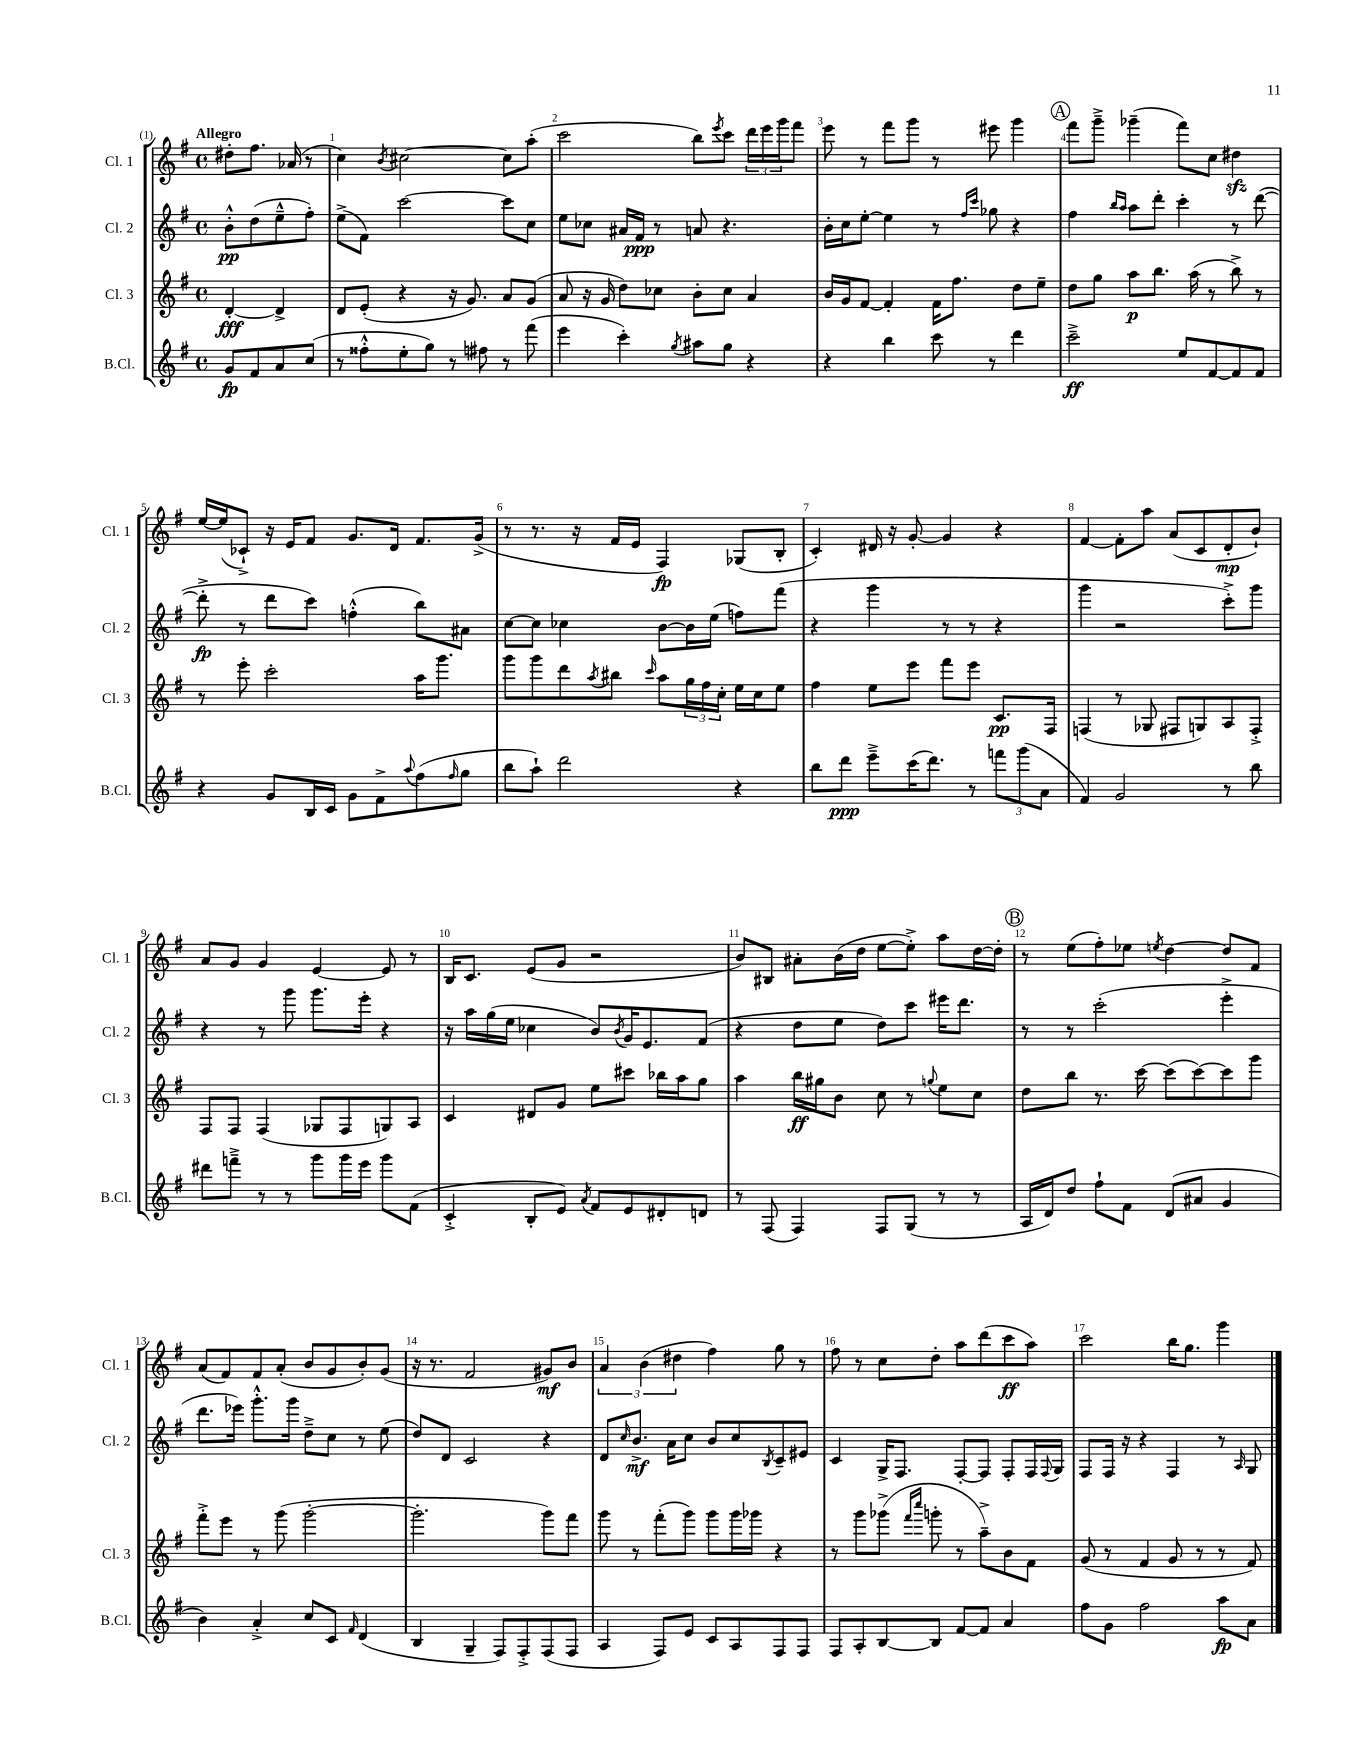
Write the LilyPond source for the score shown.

<<
\new StaffGroup <<
\new Staff = "s0" \with { instrumentName = "Cl. 1" shortInstrumentName = "Cl. 1" } {
    \clef treble \key g \major \defaultTimeSignature \time 4/4 \partial 2 \tempo "Allegro"
    dis''8-. fis''8. aes'16( r8 |
    c''4) \acciaccatura { b'8 } cis''2~ cis''8 a''8-.( |
    c'''2 b''8) \acciaccatura { e'''8 } c'''8 \tuplet 3/2 { d'''16 e'''16 g'''16 } fis'''8 |
    e'''8 r8 fis'''8 g'''8 r8 eis'''8 g'''4 |
    \mark \markup { \circle "A" } fis'''8 g'''8---> ges'''4--( fis'''8) c''8 dis''4\sfz |
    e''16~ e''16( ces'8-!->) r16 e'16 fis'8 g'8. d'16 fis'8. g'16->( |
    r8 r8. r16 fis'16 e'16 fis4\fp) ges8( b8-. |
    c'4-.) dis'16 r16 g'8~-. g'4 r4 |
    fis'4~ fis'8-. a''8 a'8( c'8 d'8-.\mp b'8-!) |
    a'8 g'8 g'4 e'4~ e'8 r8 |
    b16 c'8. e'8( g'8 r2 |
    b'8) bis8 ais'8-. b'16( d''16 e''8~ e''8-.->) a''8 d''16~ d''16-. |
    \mark \markup { \circle "B" } r8 e''8( fis''8-.) ees''8 \acciaccatura { e''8 } d''4~ d''8 fis'8 |
    a'8( fis'8) fis'8 a'8-.( b'8 g'8 b'8-.) g'8( |
    r16 r8. fis'2 gis'8\mf) b'8 |
    \tuplet 3/2 { a'4 b'4( dis''4 } fis''4) g''8 r8 |
    fis''8 r8 c''8 d''8-. a''8 d'''8( c'''8\ff a''8) |
    c'''2 b''16 g''8. g'''4 \bar "|." |
}
\new Staff = "s1" \with { instrumentName = "Cl. 2" shortInstrumentName = "Cl. 2" } {
    \clef treble \key g \major \defaultTimeSignature \time 4/4 \partial 2
    b'8-.-^\pp d''8( e''8---^ fis''8-.) |
    e''8->( fis'8) c'''2~ c'''8 c''8 |
    e''8 ces''8 ais'16 fis'16\ppp r8 a'8 r4. |
    b'16-. c''16 e''8~-. e''4 r8 \grace { fis''16 c'''16 } ges''8 r4 |
    \mark \markup { \circle "A" } fis''4 \grace { b''16 a''16 } a''8 d'''8-. c'''4-. r8 d'''8~( |
    d'''8-.->\fp r8 d'''8 c'''8) f''4-.-^( b''8) ais'8 |
    c''8~ c''8 ces''4 b'8~ b'16 e''16( f''8) fis'''8( |
    r4 g'''4 r8 r8 r4 |
    g'''4 r2 c'''8-.->) g'''8 |
    r4 r8 g'''8 g'''8. e'''16-. r4 |
    r16 a''16 g''16( e''16 ces''4 b'8) \acciaccatura { b'8 } g'16 e'8. fis'8( |
    r4 d''8 e''8 d''8) c'''8 eis'''16 d'''8. |
    \mark \markup { \circle "B" } r8 r8 c'''2-.( e'''4-.-> |
    d'''8. ees'''16) g'''8.-.-^ g'''16 d''8---> c''8 r8 e''8( |
    d''8) d'8 c'2 r4 |
    d'8 \grace { c''16 } b'8.->\mf a'16 c''8 b'8 c''8 \acciaccatura { b8 } c'8-- eis'8 |
    c'4 g16-> fis8. fis8~-. fis8 fis8-. fis16 \appoggiatura { fis8 } g16 |
    fis8 fis16 r16 r4 fis4 r8 \grace { a16 } g8 \bar "|." |
}
\new Staff = "s2" \with { instrumentName = "Cl. 3" shortInstrumentName = "Cl. 3" } {
    \clef treble \key g \major \defaultTimeSignature \time 4/4 \partial 2
    d'4~-.\fff d'4-> |
    d'8 e'8-.( r4 r16 g'8.) a'8 g'8( |
    a'8 r16 g'16 d''8) ces''8 b'8-. ces''8 a'4 |
    b'16 g'16 fis'8~ fis'4-. fis'16 fis''8. d''8 e''8-- |
    \mark \markup { \circle "A" } d''8 g''8 a''8\p b''8. a''16( r8 b''8->) r8 |
    r8 e'''8-. c'''2-. a''16 g'''8. |
    g'''8 g'''8 d'''8 \acciaccatura { a''8 } bis''8 \grace { c'''16 } a''8 \tuplet 3/2 { g''16 fis''16 c''16-. } e''16 c''16 e''8 |
    fis''4 e''8 e'''8 fis'''8 e'''8 c'8.\pp fis16 |
    f4( r8 ges8 fis8 g8) a8 fis8-.-> |
    fis8 fis8 fis4( ges8 fis8 g8) a8 |
    c'4 dis'8 g'8 e''8 cis'''8 bes''16 a''16 g''8 |
    a''4 b''16\ff gis''16 b'8 c''8 r8 \appoggiatura { g''8 } e''8 c''8 |
    \mark \markup { \circle "B" } d''8 b''8 r8. c'''16~ c'''8( c'''8~) c'''8 g'''8 |
    fis'''8-.-> e'''8 r8 g'''8( g'''2~-. |
    g'''2.-. g'''8) fis'''8 |
    g'''8 r8 fis'''8-.( g'''8) g'''8 g'''16 ges'''16 r4 |
    r8 g'''8 ges'''8->( \grace { fis'''16 c''''16 } g'''8-. r8 a''8--->) b'8 fis'8 |
    g'8( r8 fis'4 g'8 r8 r8 fis'8) \bar "|." |
}
\new Staff = "s3" \with { instrumentName = "B.Cl." shortInstrumentName = "B.Cl." } {
    \clef treble \key g \major \defaultTimeSignature \time 4/4 \partial 2
    g'8\fp fis'8 a'8 c''8( |
    r8 fisis''8-.-^ e''8-. g''8) r8 fis''8 r8 fis'''8( |
    e'''4 c'''4-.) \acciaccatura { g''8 } ais''8 g''8 r4 |
    r4 b''4 c'''8 r8 d'''4 |
    \mark \markup { \circle "A" } c'''2--->\ff e''8 fis'8~ fis'8 fis'8 |
    r4 g'8 b16 c'16 g'8 fis'8-> \appoggiatura { a''8 } fis''8( \grace { fis''16 } g''8 |
    b''8 a''8-!) d'''2 r4 |
    b''8 d'''8\ppp e'''8---> c'''16( d'''8.) r8 \tuplet 3/2 { f'''8 g'''8( a'8 } |
    fis'4) g'2 r8 b''8 |
    dis'''8 f'''8---> r8 r8 g'''8 g'''16 e'''16 g'''8 fis'8( |
    c'4-.-> b8-. e'8) \acciaccatura { a'8 } fis'8 e'8 dis'8-. d'8 |
    r8 fis8( fis4) fis8 g8( r8 r8 |
    \mark \markup { \circle "B" } a16 d'16) d''8 fis''8-! fis'8 d'8( ais'8 g'4 |
    b'4) a'4-.-> c''8 c'8 \grace { fis'16 } d'4( |
    b4 g4-- fis8) fis8-.-> fis8( fis8 |
    a4 fis8) e'8 c'8 a8 fis8 fis8 |
    fis8 a8-. b8~ b8 fis'8~ fis'8 a'4 |
    fis''8 g'8 fis''2 a''8\fp a'8 \bar "|." |
}
>>
>>
\layout { \context { \Score \override BarNumber.break-visibility = ##(#f #t #t) barNumberVisibility = #all-bar-numbers-visible } }
